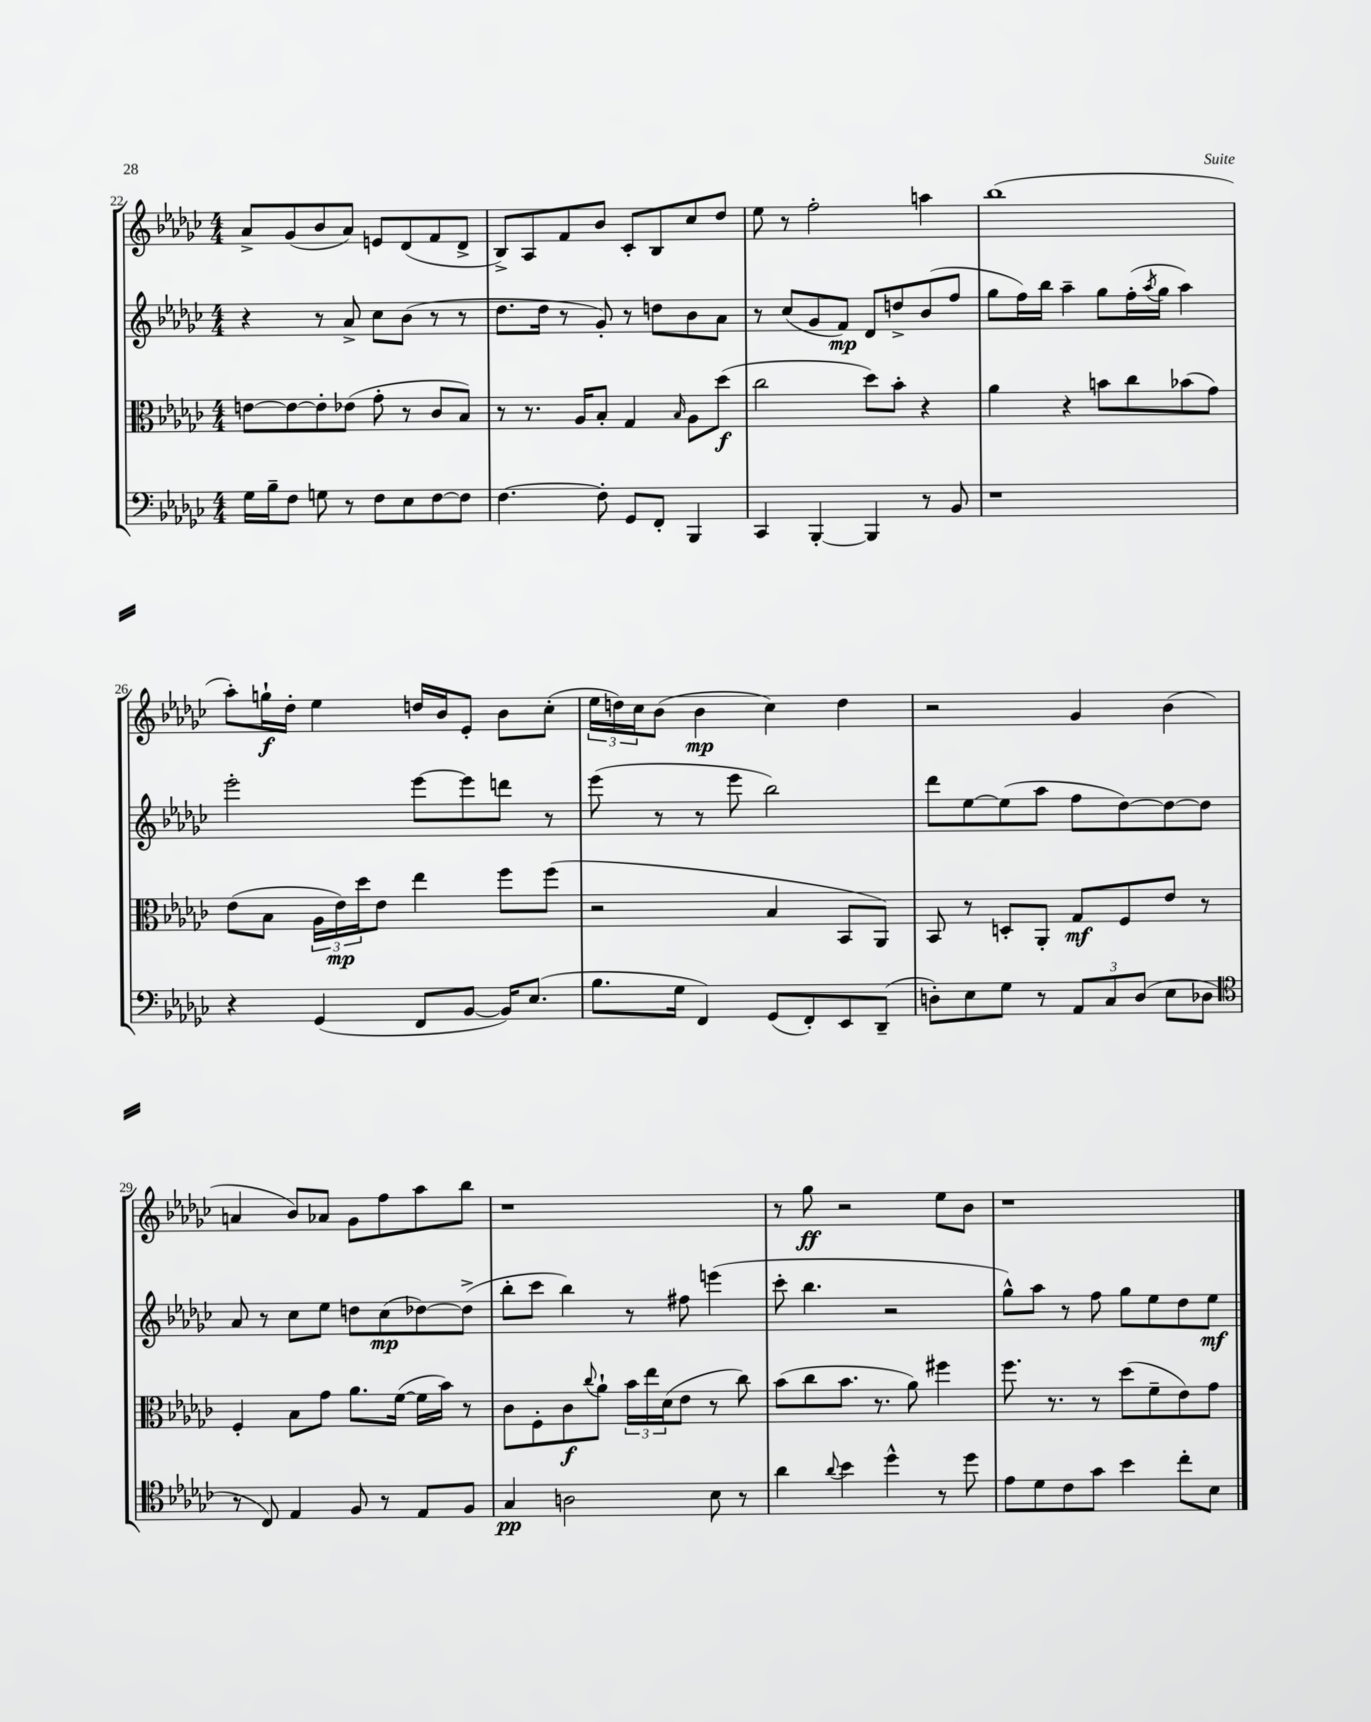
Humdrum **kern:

**kern	**dynam	**kern	**dynam	**kern	**dynam	**kern	**dynam
*part4	*part4	*part3	*part3	*part2	*part2	*part1	*part1
*staff4	*staff4	*staff3	*staff3	*staff2	*staff2	*staff1	*staff1
*clefF4	*	*clefC3	*	*clefG2	*	*clefG2	*
*k[b-e-a-d-g-c-]	*	*k[b-e-a-d-g-c-]	*	*k[b-e-a-d-g-c-]	*	*k[b-e-a-d-g-c-]	*
*M4/4	*	*M4/4	*	*M4/4	*	*M4/4	*
=22	=22	=22	=22	=22	=22	=22	=22
16G-\LL	.	[8en\L	.	4r	.	8a-^/L	.
16B-~\J	.	.	.	.	.	.	.
8F\J	.	8e\_	.	.	.	(8g-/	.
8Gn\	.	8e'\]	.	8r	.	8b-/	.
8r	.	(8e-X\J	.	8a-^/	.	8a-/J)	.
8F\L	.	8g-'\	.	8cc-\L	.	8en/L	.
8E-\	.	8r	.	(8b-\J	.	(8d-/	.
[8F\	.	8c-/L	.	8r	.	8f/	.
8F\J]	.	8B-/J)	.	8r	.	8d-^/J	.
=23	=23	=23	=23	=23	=23	=23	=23
[4.F\	.	8r	.	8.dd-\L	.	8B-^/L)	.
.	.	8.r	.	.	.	8A-/	.
.	.	.	.	16dd-\Jk	.	.	.
.	.	.	.	8r	.	8f/	.
.	.	16A-/KL	.	.	.	.	.
8F'\]	.	8B-'/J	.	8g-'/)	.	8b-/J	.
8GG-/L	.	4G-/	.	8r	.	8c-'/L	.
8FF'/J	.	.	.	8ddn\L	.	8B-/	.
.	.	16qqB-/	.	.	.	.	.
4BBB-/	.	8A-\L	.	8b-\	.	8cc-/	.
.	.	(8dd-\J	f	8a-\J	.	8dd-/J	.
=24	=24	=24	=24	=24	=24	=24	=24
4CC-/	.	2cc-\	.	8r	.	8ee-\	.
.	.	.	.	(8cc-/L	.	8r	.
[4BBB-'/	.	.	.	8g-/	.	2ff'\	.
.	.	.	.	8f/J)	mp	.	.
4BBB-/]	.	8dd-\L)	.	8d-/L	.	.	.
.	.	8b-'\J	.	8ddn^/	.	.	.
8r	.	4r	.	(8b-/	.	4aan\	.
8BB-/	.	.	.	8ff/J	.	.	.
=25	=25	=25	=25	=25	=25	=25	=25
1r	.	4a-\	.	8gg-\L	.	(1bb-	.
.	.	.	.	16ff\L)	.	.	.
.	.	.	.	16bb-\JJ	.	.	.
.	.	4r	.	4aa-~\	.	.	.
.	.	8bn\L	.	8gg-\L	.	.	.
.	.	8cc-\	.	(16ff'\L	.	.	.
.	.	.	.	8qaa-/	.	.	.
.	.	.	.	16gg-\JJ	.	.	.
.	.	(8b-X\	.	4aa-\)	.	.	.
.	.	8g-\J)	.	.	.	.	.
!!LO:LB:g=z
=26	=26	=26	=26	=26	=26	=26	=26
4r	.	(8e-\L	.	2eee-'\	.	8aa-'\L)	.
.	.	8B-\J	.	.	.	16ggn`\L	f
.	.	.	.	.	.	16dd-'\JJ	.
(4GG-/	.	24A-\LL	.	.	.	4ee-\	.
.	.	24e-\)	mp	.	.	.	.
.	.	24dd-\J	.	.	.	.	.
.	.	8e-\J	.	.	.	.	.
8FF/L	.	4ee-\	.	[8eee-\L	.	16ddn/LL	.
.	.	.	.	.	.	16b-/J	.
[8BB-/J	.	.	.	8eee-\]	.	8e-'/J	.
16BB-/KL])	.	8ff\L	.	8dddn\J	.	8b-\L	.
(8.E-/J	.	.	.	.	.	.	.
.	.	(8ff\J	.	8r	.	(8cc-'\J	.
=27	=27	=27	=27	=27	=27	=27	=27
8.B-\L	.	2r	.	(8eee-\	.	24ee-\LL	.
.	.	.	.	.	.	24ddn\)	.
.	.	.	.	.	.	24cc-\J	.
.	.	.	.	8r	.	(8b-\J	.
16G-\Jk	.	.	.	.	.	.	.
4FF/)	.	.	.	8r	.	4b-\	mp
.	.	.	.	8eee-\	.	.	.
(8GG-/L	.	4B-/	.	2bb-\)	.	4cc-\)	.
8FF'/)	.	.	.	.	.	.	.
8EE-/	.	8BB-/L	.	.	.	4dd\	.
(8DD-~/J	.	8AA-/J)	.	.	.	.	.
=28	=28	=28	=28	=28	=28	=28	=28
8Dn'\L)	.	8BB-/	.	8ddd-\L	.	2r	.
8E-\	.	8r	.	[8ee-\	.	.	.
8G-\J	.	8Dn'/L	.	(8ee-\]	.	.	.
8r	.	8AA-'/J	.	8aa-\J	.	.	.
12AA-/L	.	8G-/L	mf	8ff\L	.	4g-/	.
12C-/	.	.	.	.	.	.	.
.	.	8F/	.	[8dd-\)	.	.	.
(12D/J	.	.	.	.	.	.	.
8E-\L	.	8e-/J	.	8dd-\_	.	(4b-\	.
8D-X\J	.	8r	.	8dd-\J]	.	.	.
!!LO:LB:g=z
=29	=29	=29	=29	=29	=29	=29	=29
*clefC4	*	*	*	*	*	*	*
8r	.	4F'/	.	8a-/	.	4an/	.
8C-/)	.	.	.	8r	.	.	.
4E-/	.	8B-\L	.	8cc-\L	.	8b-/L)	.
.	.	8g-\J	.	8ee-\J	.	8a-X/J	.
8F/	.	8.a-\L	.	8ddn\L	.	8g-\L	.
8r	.	.	.	(8cc-\	mp	8ff\	.
.	.	([16f\Jk	.	.	.	.	.
8E-/L	.	16f\LL]	.	[8dd-X\)	.	8aa-\	.
.	.	16b-\JJ)	.	.	.	.	.
8F/J	.	8r	.	(8dd-^\J]	.	8bb-\J	.
=30	=30	=30	=30	=30	=30	=30	=30
4G-/	pp	8c-\L	.	8bb-'\L	.	1r	.
.	.	8F'\	.	8ccc-\J	.	.	.
2An\	.	8c-\	f	4bb-\)	.	.	.
.	.	8qqcc-/	.	.	.	.	.
.	.	8a-`\J	.	.	.	.	.
.	.	24b-\LL	.	8r	.	.	.
.	.	24ee-\	.	.	.	.	.
.	.	(24d-\J	.	.	.	.	.
.	.	8e-\J	.	8ff#X\	.	.	.
8B-\	.	8r	.	(4eeen\	.	.	.
8r	.	8cc-\)	.	.	.	.	.
=31	=31	=31	=31	=31	=31	=31	=31
4a-\	.	(8b-\L	.	8ccc-'\	.	8r	.
.	.	8cc-\	.	4.bb-\	.	8gg-\	ff
8qqa-/	.	.	.	.	.	.	.
4b-\	.	8.b-\J	.	.	.	2r	.
.	.	8.r	.	.	.	.	.
4dd-^^\	.	.	.	2r	.	.	.
.	.	8a-\)	.	.	.	.	.
8r	.	4ff#X\	.	.	.	8ee-\L	.
8dd-\	.	.	.	.	.	8b-\J	.
=32	=32	=32	=32	=32	=32	=32	=32
8e-\L	.	8.ff\	.	8gg-^^\L)	.	1r	.
8d-\	.	.	.	8aa-\J	.	.	.
.	.	8.r	.	.	.	.	.
8c-\	.	.	.	8r	.	.	.
8g-\J	.	8r	.	8ff\	.	.	.
4b-\	.	(8dd-\L	.	8gg-\L	.	.	.
.	.	8f~\	.	8ee-\	.	.	.
8cc-'\L	.	8e-\)	.	8dd-\	.	.	.
8B-\J	.	8g-\J	.	8ee-\J	mf	.	.
==	==	==	==	==	==	==	==
*-	*-	*-	*-	*-	*-	*-	*-
